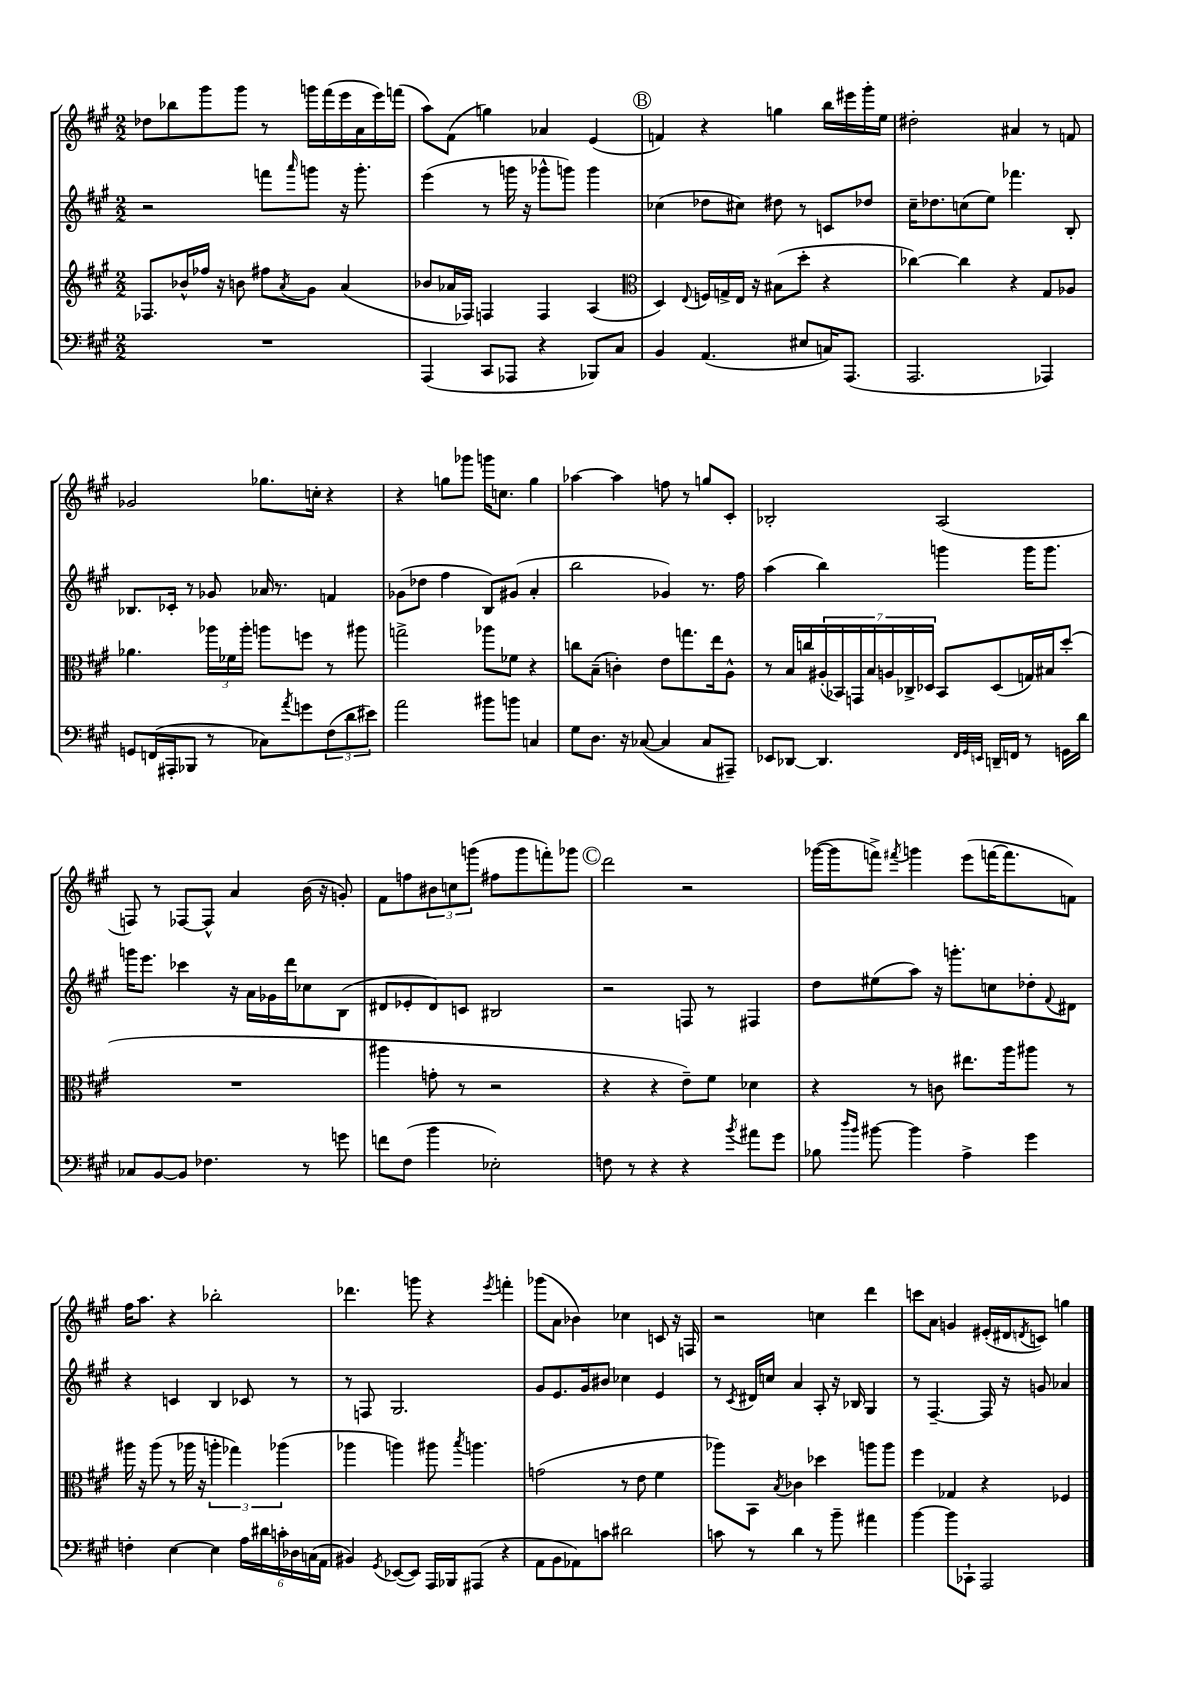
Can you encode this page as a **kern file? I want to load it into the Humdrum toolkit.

**kern	**kern	**kern	**kern
*part4	*part3	*part2	*part1
*staff4	*staff3	*staff2	*staff1
*clefF4	*clefG2	*clefG2	*clefG2
*k[f#c#g#]	*k[f#c#g#]	*k[f#c#g#]	*k[f#c#g#]
*M2/2	*M2/2	*M2/2	*M2/2
=11	=11	=11	=11
1r	8.F-X/L	2r	8dd-X\L
.	.	.	8bb-X\
.	16b-X^^/L	.	.
.	16ff-X/JJ	.	8ggg#\
.	16r	.	.
.	8bn\	.	8ggg#\J
.	8ff#X\L	8fffn\L	8r
.	8qa/	16qqaaa/	.
.	8g#\J	8gggn\J	16gggn\LL
.	.	.	(16fff#\
.	(4a/	16r	16eee\
.	.	8.ggg'\	16a\
.	.	.	16eee\)
.	.	.	(16fffn\JJ
=12	=12	=12	=12
(4AAA/	8b-X/L	(4eee\	8aa\L)
.	16a-X/L	.	(8f#\J
.	16F-X/JJ)	.	.
8CC#/L	4Fn/	8r	4ggn\)
8AAA-X/J	.	16gggn\	.
.	.	16r	.
4r	4F/	8ggg-X^^\L	4a-X/
.	.	8gggn\J)	.
8BBB-X/L)	(4A/	4ggg\	(4e/
8C#/J	.	.	.
!!LO:REH:place=s1:t=B
=13	=13	=13	=13
*	*clefC3	*	*
4BB/	4D/)	(4cc-X\	4fn/)
.	8qqE/	.	.
(4.AA/	16Fn/LL	8dd-X\L	4r
.	16Gn^/	.	.
.	16E/JJ	8cc#X\J)	.
.	16r	.	.
.	(8B#X\L	8dd#X\	4ggn\
8E#X/L	8dd'\J	8r	.
16Cn/K)	4r	8cn/L	16bb\LL
(8.AAA/J	.	.	16eee#X\
.	.	8dd-X/J	16ggg#'\
.	.	.	16ee\JJ
=14	=14	=14	=14
2.AAA/	[4cc-X\)	16cc#~\KL	2dd#X'\
.	.	8.dd-X\	.
.	4cc-\]	(8ccn\	.
.	.	8ee\J)	.
.	4r	4.fff-X\	4a#X/
4AAA-X/)	8G#/L	.	8r
.	8A-X/J	8B'/	8fn/
!!LO:LB:g=z
=15	=15	=15	=15
8GGn/L	4.a-X\	8.B-X/L	2g-X/
(16FFn/L	.	.	.
16AAA#X'/J	.	16c-X'/Jk	.
8BBB-X/J	.	8r	.
8r	24aa-X\LL	8g-X/	.
.	24f-X\	.	.
.	24aa-'\JJ	.	.
8C-X\L)	8aan\L	16a-X/	8.gg-X\L
.	.	8.r	.
8qa/	.	.	.
8gn\	8ffn\J	.	.
.	.	.	16ccn'\Jk
(12F#\	8r	4fn/	4r
12d\	.	.	.
.	8aa#X\	.	.
12e#X\J)	.	.	.
=16	=16	=16	=16
2a\	2ggn^\	(8g-X\L	4r
.	.	8dd-X\J	.
.	.	4ff#\	8ggn\L
.	.	.	8ggg-X\J
8b#X\L	8aa-X\L	8B/L)	16gggn\KL
.	.	.	8.ccn\J
8bn\J	8f-X\J	(8g#X/J	.
4Cn/	4r	4a'/	4gg\
=17	=17	=17	=17
8G#\L	8ccn\L	2bb\	[4aa-X\
8.D\J	(8B~\J	.	.
.	4cn'\)	.	4aa-\]
16r	.	.	.
([8C-X/	.	.	.
4C-/]	8e\L	4g-X/)	8ffn\
.	8.ggn\	.	8r
8C-/L	.	8.r	8ggn/L
.	16ee\k	.	.
8AAA#X~/J)	8A^^\J	.	8c#'/J
.	.	16ff#\	.
=18	=18	=18	=18
8EE-X/L	8r	(4aa\	2B-X'/
[8DD-X/J	16B/LL	.	.
.	16ccn/	.	.
4.DD-/]	(28A#X'/	4bb\)	.
.	28BB-X/)	.	.
.	28GGn/	.	.
.	28B/	.	.
.	28An/	.	.
.	28C-X^/	.	.
.	28D-X/JJ	.	.
.	8BB-/L	4gggn\	(2A/
32qqFF#/LLL	.	.	.
32qqGG#/	.	.	.
32qqEEn/JJJ	.	.	.
16DDn~/LL	(8D-/	.	.
16FFn/JJ	.	.	.
8r	16Gn/L)	16ggg\KL	.
.	16B#X/J	8.ggg\J	.
16GGn\LL	(8dd'/J	.	.
16d\JJ	.	.	.
!!LO:LB:g=z
=19	=19	=19	=19
8C-X/L	1r	16gggn\KL	8Fn/)
.	.	8.eee\J	.
[8BB/	.	.	8r
8BB/J]	.	4ccc-X\	[8F-X/L
4.F-X\	.	.	8F-^^/J]
.	.	16r	4a/
.	.	16a\LL	.
.	.	16g-X\	.
.	.	16ddd\J	.
8r	.	8cc-X\	(16b\
.	.	.	16r
8gn\	.	(8B\J	8gn'/)
=20	=20	=20	=20
8fn\L	4aa#X\	8d#X/L	8f#\L
(8F#\J	.	8e-X'/	8ffn\
4b\	8gn'\	8d#/)	12b#X\
.	.	.	12ccn\
.	8r	8cn/J	.
.	.	.	(12gggn\J
2E-X'\)	2r	2B#X/	8ff#X\L
.	.	.	8ggg\
.	.	.	8fffn'\)
.	.	.	8ggg-X\J
!!LO:REH:place=s1:t=C
=21	=21	=21	=21
8Fn\	4r	2r	2ddd\
8r	.	.	.
4r	4r	.	.
4r	8e~\L)	8Fn/	2r
.	8f#\J	8r	.
8qb/	.	.	.
8a#X\L	4d-X\	4F#X/	.
8g#\J	.	.	.
=22	=22	=22	=22
8B-X\	4r	8dd\L	([16ggg-X\LL
.	.	.	16ggg-\J]
16qqdd/LL	.	.	.
16qqb/JJ	.	.	.
[8b#X\	.	(8ee#X\	8fffn^\J)
.	.	.	8qfff#X/
4b#\]	8r	8aa\J)	4gggn\
.	8cn\	16r	.
.	.	8.gggn'\L	.
4A^\	8.ee#X\L	.	(8eee\L
.	.	8ccn\	[16fffn\K
.	16aa\k	.	8.fff\]
4g#\	8aa#X\J	8dd-X'\	.
.	.	8qqf#/	.
.	8r	8d#X\J	8fn\J)
!!LO:LB:g=z
=23	=23	=23	=23
4Fn'\	16aa#X\	4r	16ff#\KL
.	16r	.	8.aa\J
.	(8aa#\	.	.
[4E\	8r	4cn/	4r
.	16aa-X\	.	.
.	16r	.	.
4E\]	6aan'\	4B/	2bb-X'\
.	6gg-X\)	.	.
24A\LL	.	8c-X/	.
24d#X\	.	.	.
24cn'\	(6aa-X\	.	.
24D-X\	.	8r	.
(24Cn\	.	.	.
24AA\JJ	.	.	.
=24	=24	=24	=24
4BB#X/)	4aa-X\	8r	4.ddd-X\
.	.	8Fn/	.
8qGG#/	.	.	.
([8EE-X/L	4aan\)	2.G#/	.
8EE-/J])	.	.	8gggn\
16AAA/LL	8aa#X\	.	4r
16BBB-X/J	.	.	.
.	8qbb/	.	.
(8AAA#X/J	4.aan\	.	.
.	.	.	8qeee/
4r	.	.	4fffn'\
=25	=25	=25	=25
8AA\L	(2gn\	8g#/L	(8ggg-X\L
8BB\	.	8.e/	8a\J
8AA-X\)	.	.	4b-X\)
.	.	16g#/k	.
8cn\J	.	8b#X/J	.
2d#X\	8r	4cc-X\	4cc-X\
.	8e\	.	.
.	4f#\	4e/	8cn/
.	.	.	16r
.	.	.	16Fn/
=26	=26	=26	=26
8cn\	8aa-X\L)	8r	2r
.	.	8qc#/	.
8r	8BB\J	16d#X/LL	.
.	.	16ccn/JJ	.
.	8qB/	.	.
4d\	4c-X\	4a/	.
8r	4dd-X\	8A'/	4ccn\
8b~\	.	16r	.
.	.	16B-X/	.
4a#X\	8aan\L	4G#/	4ddd\
.	8aa\J	.	.
=27	=27	=27	=27
[4b\	4ff#\	8r	8cccn\L
.	.	[4.F#~/	8a\J
8b\L]	4G-X/	.	4gn/
8CC-X`\J	.	.	.
2AAA/	4r	16F#/]	(16e#X'/LL
.	.	16r	16d#X/J
.	.	.	8qdn/
.	.	8gn/	8cn/J)
.	4F-X/	4a-X/	4ggn\
==	==	==	==
*-	*-	*-	*-
